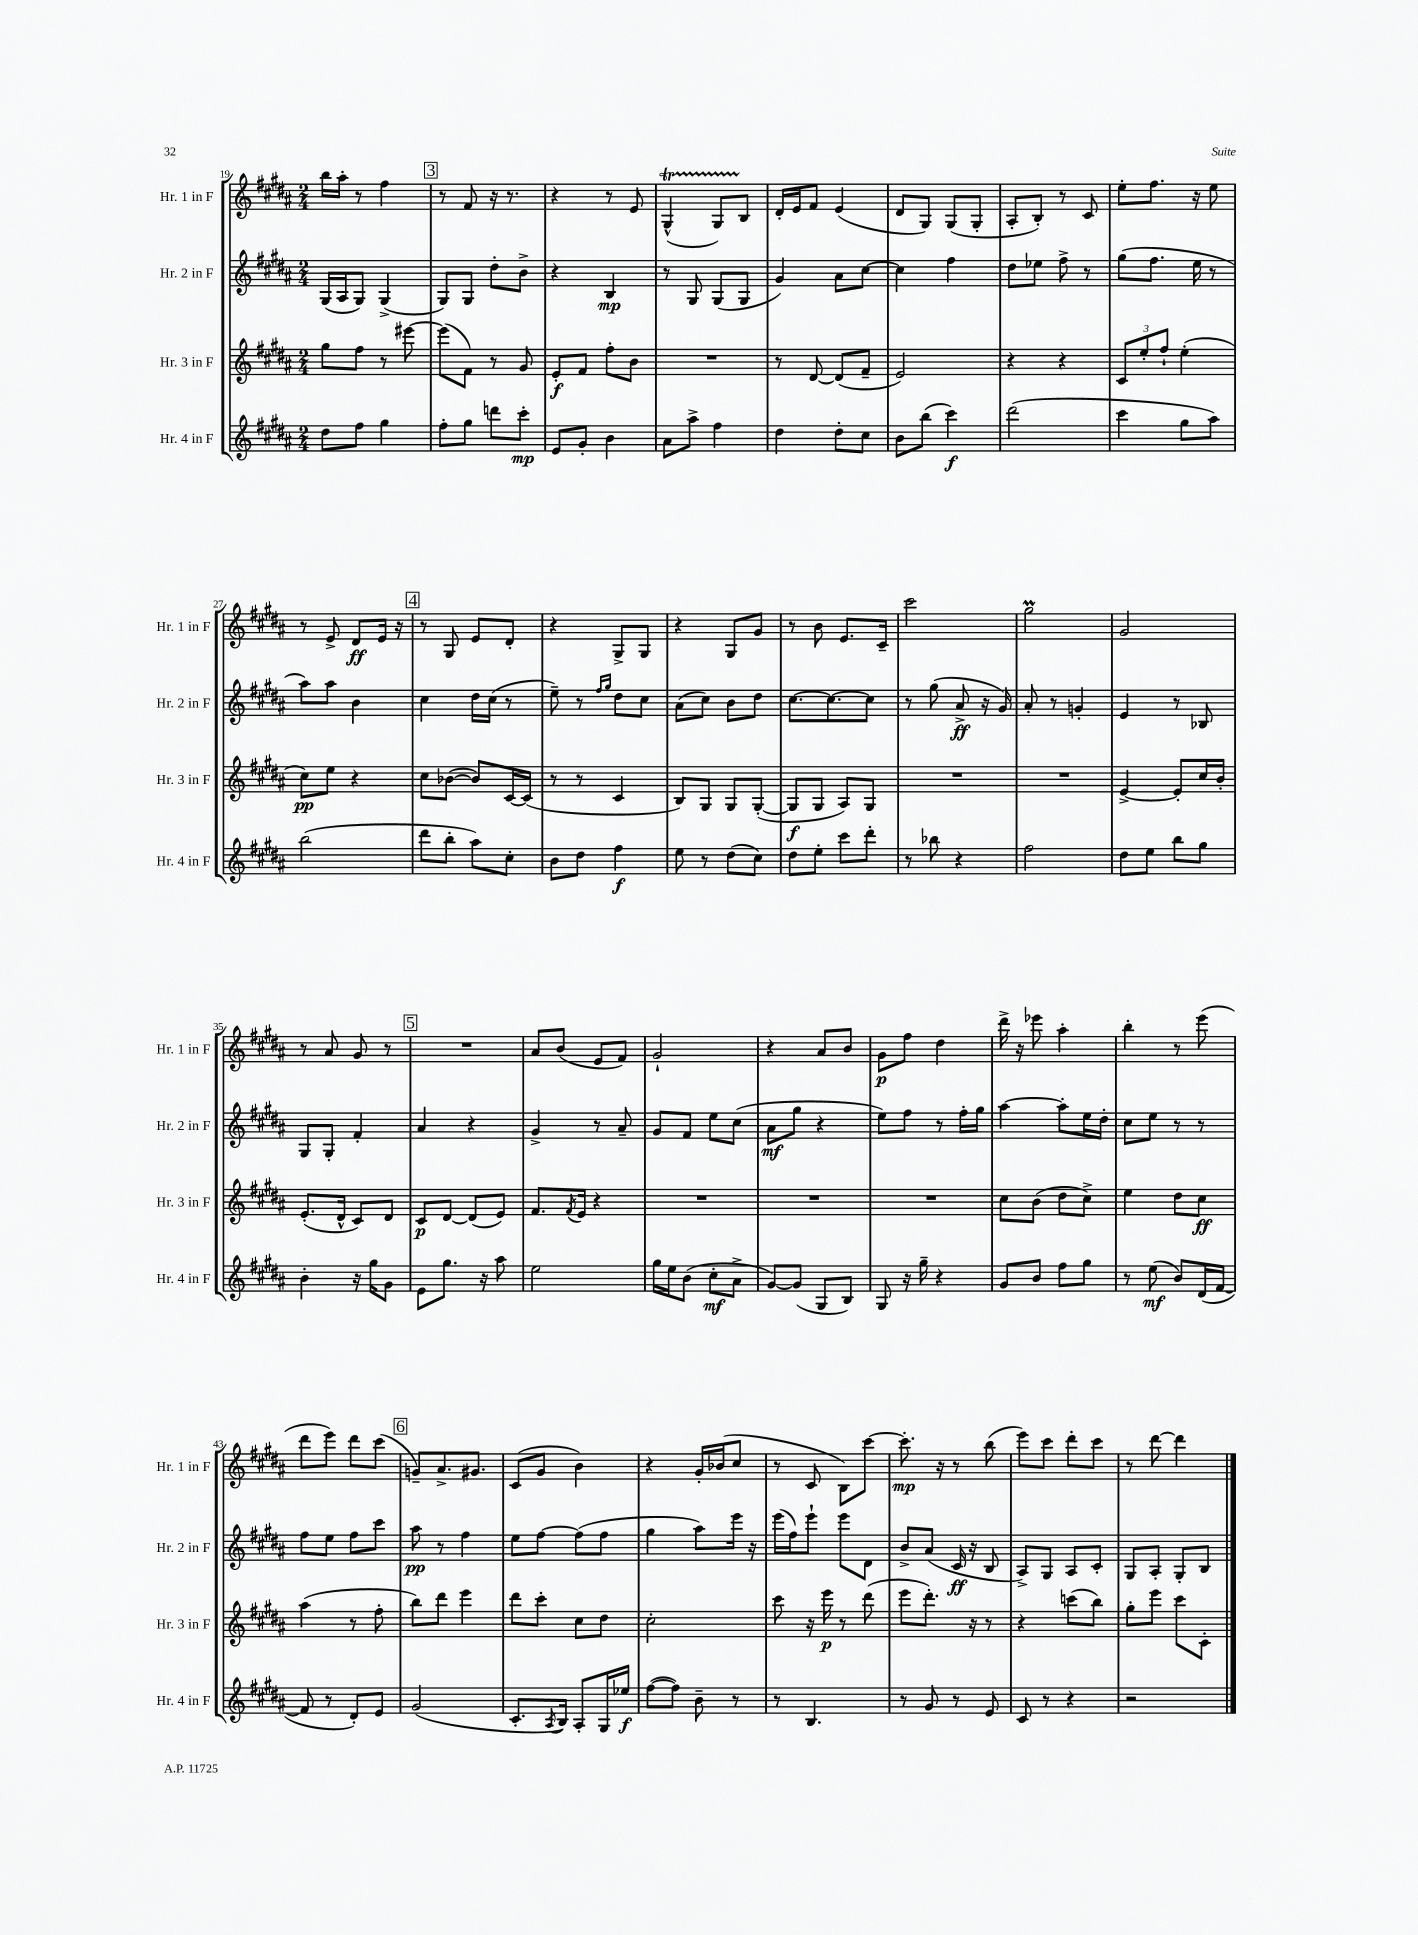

**kern	**kern	**kern	**kern
*staff4	*staff3	*staff2	*staff1
*clefG2	*clefG2	*clefG2	*clefG2
*k[f#c#g#d#a#]	*k[f#c#g#d#a#]	*k[f#c#g#d#a#]	*k[f#c#g#d#a#]
*M2/4	*M2/4	*M2/4	*M2/4
8dd#\L	8gg#\L	(16G#/LL	16bb\LL
.	.	16A#/J	16aa#'\JJ
8ff#\J	8ff#\J	8G#/J)	8r
4gg#\	8r	(4G#^/	4ff#\
.	[8eee#\	.	.
=	=	=	=
8ff#'\L	(8eee#\]L	8G#/L)	8r
8gg#\J	8f#\J)	8G#/J	8f#/
8ddd\L	8r	8dd#'\L	16r
.	.	.	8.r
8ccc#'\J	8g#/	8b^\J	.
=	=	=	=
8e/L	8e'/L	4r	4r
8g#'/J	8f#/J	.	.
4b\	8ff#'\L	4B/	8r
.	8b\J	.	8e/
=	=	=	=
8a#\L	2r	8r	(4G#^^/
8aa#^\J	.	8G#/	.
4ff#\	.	(8G#/L	8G#/L)
.	.	8G#/J	8B/J
=	=	=	=
4dd#\	8r	4g#/)	16d#'/LL
.	.	.	16e/J
.	[8d#/	.	8f#/J
8dd#'\L	(8d#/]L	8a#\L	(4e/
8cc#\J	8f#~/J	[8cc#\J	.
=	=	=	=
8b\L	2e/)	4cc#\]	8d#/L
(8bb\J	.	.	8G#/J)
4ccc#\)	.	4ff#\	(8G#/L
.	.	.	8G#'/J
=	=	=	=
(2ddd#\	4r	8dd#\L	8A#'/L
.	.	8ee-\J	8B'/J)
.	4r	8ff#^\	8r
.	.	8r	8c#/
=	=	=	=
4ccc#\	12c#/L	(8gg#\L	8ee'\L
.	12ee'/	.	.
.	.	8.ff#\J	8.ff#\J
.	12ff#`/J	.	.
8gg#\L	(4ee'\	.	.
.	.	16ee\	16r
8aa#\J)	.	8r	8ee\
=	=	=	=
(2bb\	8cc#\L)	8aa#\L)	8r
.	8ee\J	8aa#\J	8e^/
.	4r	4b\	8d#/L
.	.	.	16e/Jk
.	.	.	16r
=	=	=	=
8ddd#\L	8cc#\L	4cc#\	8r
8bb'\J	([8b-\J	.	8G#/
8aa#\L)	8b-/]L)	16dd#\LL	8e/L
.	.	(16cc#\JJ	.
8cc#'\J	[16c#/L	8r	8d#'/J
.	(16c#/]JJ	.	.
=	=	=	=
8b\L	8r	8ee~\)	4r
8dd#\J	8r	8r	.
.	.	16qqff#/LL	.
.	.	16qqgg#/JJ	.
4ff#\	4c#/	8dd#\L	8G#^/L
.	.	8cc#\J	8G#/J
=	=	=	=
8ee\	8B/L)	(8a#\L	4r
8r	8G#/J	8cc#\J)	.
(8dd#\L	8G#/L	8b\L	8G#/L
8cc#\J)	([8G#'/J	8dd#\J	8g#/J
=	=	=	=
8dd#\L	8G#/]L	[8.cc#\L	8r
8ee'\J	8G#/J	.	8b\
.	.	8.cc#\_	.
8ccc#\L	8A#/L)	.	8.e/L
8ddd#'\J	8G#/J	8cc#\]J	.
.	.	.	16c#~/Jk
=	=	=	=
8r	2r	8r	2ccc#\
8bb-\	.	(8gg#\	.
4r	.	8a#^/	.
.	.	16r	.
.	.	16g#/)	.
=	=	=	=
2ff#\	2r	8a#'/	2gg#\
.	.	8r	.
.	.	4g'/	.
=	=	=	=
8dd#\L	[4e^/	4e/	2g#/
8ee\J	.	.	.
8bb\L	8e'/]L	8r	.
8gg#\J	16cc#/L	8B-/	.
.	16b'/JJ	.	.
=	=	=	=
4b'\	(8.e'/L	8G#/L	8r
.	.	8G#'/J	8a#/
.	16d#^^/Jk	.	.
16r	8c#/L)	4f#'/	8g#/
16gg#\LK	.	.	.
8g#\J	8d#/J	.	8r
=	=	=	=
8e\L	8c#/L	4a#/	2r
8.gg#\J	[8d#/J	.	.
.	(8d#/]L	4r	.
16r	.	.	.
8aa#\	8e/J)	.	.
=	=	=	=
2ee\	8.f#/L	4g#^/	8a#/L
.	.	.	(8b/J
.	8qf#/	.	.
.	16e/Jk	.	.
.	4r	8r	8e/L
.	.	8a#~/	8f#/J)
=	=	=	=
16gg#\LL	2r	8g#/L	2g#`/
16ee\J	.	.	.
(8b\J	.	8f#/J	.
8cc#'\L	.	8ee\L	.
8a#^\J	.	(8cc#\J	.
=	=	=	=
[8g#/L)	2r	8a#\L	4r
(8g#/]J	.	8gg#\J	.
8G#/L	.	4r	8a#/L
8B/J)	.	.	8b/J
=	=	=	=
8G#/	2r	8ee\L)	8g#\L
16r	.	8ff#\J	8ff#\J
16gg#~\	.	.	.
4r	.	8r	4dd#\
.	.	16ff#'\LL	.
.	.	16gg#\JJ	.
=	=	=	=
8g#/L	8cc#\L	[4aa#\	16ddd#^\
.	.	.	16r
8b/J	(8b\J	.	8eee-\
8ff#\L	8dd#\L	8aa#'\]L	4aa#'\
8gg#\J	8cc#^\J)	16ee\L	.
.	.	16dd#'\JJ	.
=	=	=	=
8r	4ee\	8cc#\L	4bb'\
(8ee\	.	8ee\J	.
8b/L)	8dd#\L	8r	8r
(16d#/L	8cc#\J	8r	(8eee\
[16f#/JJ	.	.	.
=	=	=	=
8f#/]	(4aa#\	8ff#\L	8ddd#\L
8r	.	8ee\J	8eee\J)
8d#'/L)	8r	8ff#\L	8ddd#\L
8e/J	8ff#'\	8ccc#\J	(8ccc#\J
=	=	=	=
(2g#/	8bb\L)	8aa#\	8g~/L)
.	8ddd#\J	8r	8.a#^/
.	4eee\	4ff#\	.
.	.	.	8.g#/J
=	=	=	=
8.c#'/L	8ddd#\L	8ee\L	(8c#/L
.	8ccc#'\J	[8ff#\J	8g#/J
8qA#/	.	.	.
16B/Jk)	.	.	.
8A#'/L	8cc#\L	(8ff#\]L	4b\)
16G#/L	8dd#\J	8ff#\J	.
16ee-/JJ	.	.	.
=	=	=	=
([8ff#\L	2cc#'\	4gg#\	4r
8ff#\]J)	.	.	.
8b~\	.	8aa#\L)	16g#'/LL
.	.	.	(16b-/J
8r	.	16eee\Jk	8cc#/J
.	.	16r	.
=	=	=	=
8r	8ccc#\	(16eee\LL	8r
.	.	16ff#\J)	.
4.B/	16r	8eee`\J	8c#/
.	16eee\	.	.
.	8r	8eee\L	8B\L)
.	(8ddd#\	8d#\J	[8ccc#\J
=	=	=	=
8r	8eee\L	8b^/L	8.ccc#'\]
8g#/	8.ddd#'\J)	(8a#/J	.
.	.	.	16r
8r	.	16c#/	8r
.	16r	16r	.
8e/	8r	8B/	(8bb\
=	=	=	=
8c#/	4r	8A#^/L)	8eee\L)
8r	.	8G#/J	8ccc#\J
4r	(8ccc\L	8A#/L	8ddd#'\L
.	8bb\J)	8c#'/J	8ccc#\J
=	=	=	=
2r	8gg#'\L	8G#/L	8r
.	8eee\J	8A#'/J	[8ddd#\
.	8ccc#\L	8G#'/L	4ddd#\]
.	8c#'\J	8B/J	.
==	==	==	==
*-	*-	*-	*-
